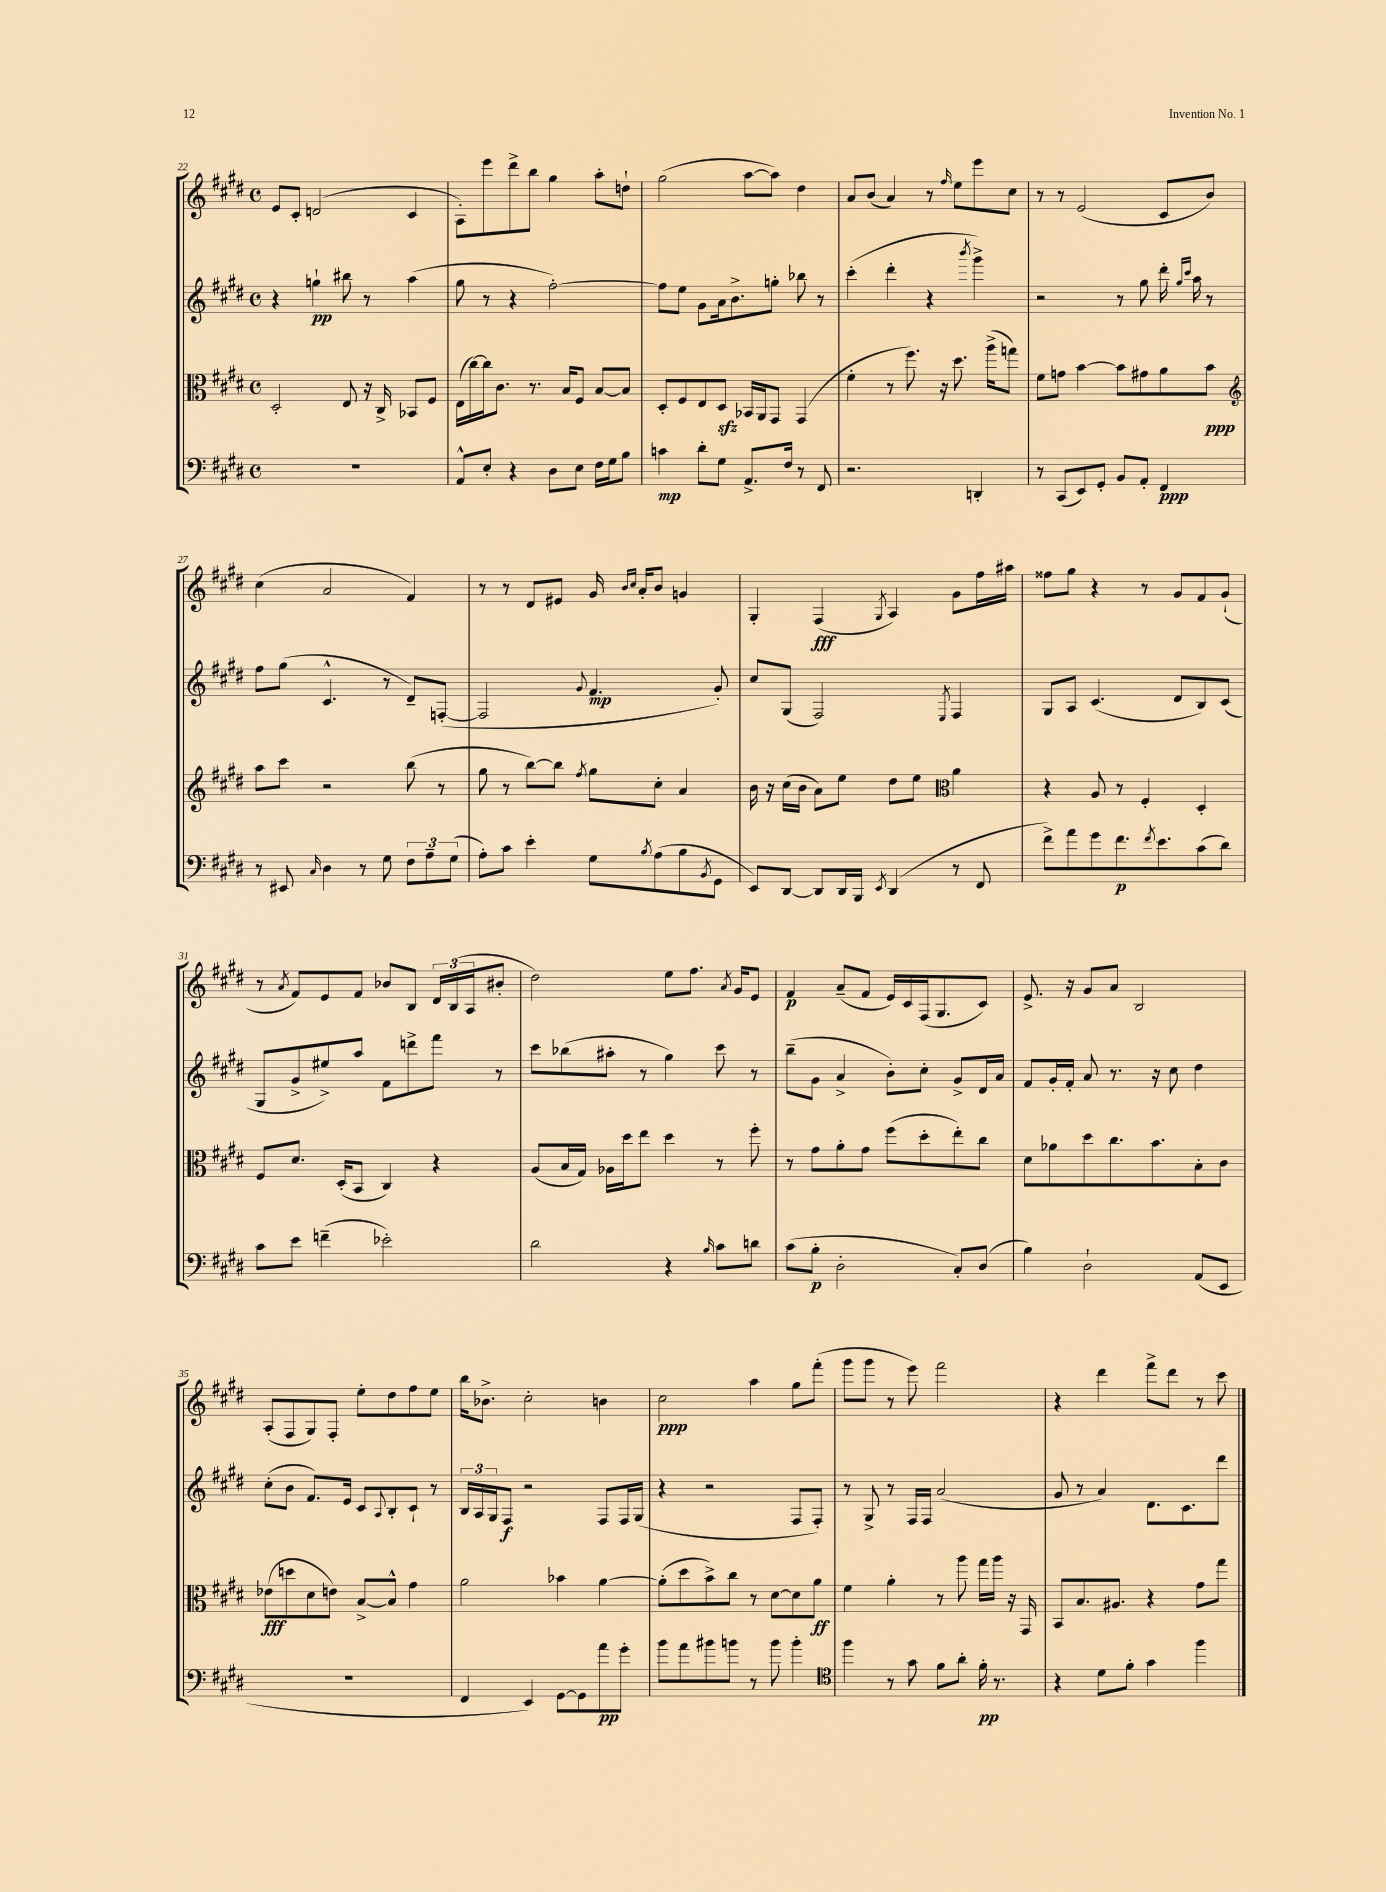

**kern	**dynam	**kern	**dynam	**kern	**dynam	**kern	**dynam
*part4	*part4	*part3	*part3	*part2	*part2	*part1	*part1
*staff4	*staff4	*staff3	*staff3	*staff2	*staff2	*staff1	*staff1
*clefF4	*	*clefC3	*	*clefG2	*	*clefG2	*
*k[f#c#g#d#]	*	*k[f#c#g#d#]	*	*k[f#c#g#d#]	*	*k[f#c#g#d#]	*
*M4/4	*	*M4/4	*	*M4/4	*	*M4/4	*
*met(c)	*	*met(c)	*	*met(c)	*	*met(c)	*
=22	=22	=22	=22	=22	=22	=22	=22
1r	.	2D#'/	.	4r	.	8e/L	.
.	.	.	.	.	.	8c#'/J	.
.	.	.	.	4ggn`\	pp	(2dn/	.
.	.	8E/	.	8bb#X\	.	.	.
.	.	16r	.	8r	.	.	.
.	.	16C#^/	.	.	.	.	.
.	.	8BB-X/L	.	(4aa\	.	4c#/	.
.	.	8F#/J	.	.	.	.	.
=23	=23	=23	=23	=23	=23	=23	=23
8AA^^/L	.	(16E\LL	.	8gg#\	.	8A'\L)	.
.	.	[16cc#\)	.	.	.	.	.
8E'/J	.	16cc#\J]	.	8r	.	8eee\	.
.	.	8.c#\J	.	.	.	.	.
4r	.	.	.	4r	.	8ddd#^\	.
.	.	8.r	.	.	.	8bb\J	.
8D#\L	.	.	.	[2ff#'\)	.	4gg#\	.
.	.	16B/KL	.	.	.	.	.
8E\J	.	8F#/J	.	.	.	.	.
16F#\LL	.	[8B/L	.	.	.	8aa'\L	.
16G#\J	.	.	.	.	.	.	.
8B\J	.	8B/J]	.	.	.	8ddn`\J	.
=24	=24	=24	=24	=24	=24	=24	=24
4cn\	mp	8D#'/L	.	8ff#\L]	.	(2gg#\	.
.	.	8F#/	.	8ee\J	.	.	.
8d#'\L	.	8E/	.	8g#\L	.	.	.
8G#\J	.	8D#zz/J	.	16a\k	.	.	.
.	.	.	.	8.b^\	.	.	.
8.AA^/L	.	16BB-X/LL	.	.	.	[8aa\L	.
.	.	16AA/J	.	.	.	.	.
.	.	8GG#/J	.	8ggn'\J	.	8aa\J])	.
16F#/Jk	.	.	.	.	.	.	.
8r	.	(4GG#/	.	8bb-X\	.	4dd#\	.
8FF#/	.	.	.	8r	.	.	.
=25	=25	=25	=25	=25	=25	=25	=25
2.r	.	4f#'\	.	(4ccc#'\	.	8a/L	.
.	.	.	.	.	.	(8b/J	.
.	.	8r	.	4ddd#'\	.	4a/)	.
.	.	8.ff#\)	.	.	.	.	.
.	.	.	.	4r	.	8r	.
.	.	16r	.	.	.	.	.
.	.	.	.	.	.	16qqff#/	.
.	.	8.dd#\	.	.	.	8ee\L	.
.	.	.	.	8qbbb/	.	.	.
4DDn'/	.	.	.	4ggg#^\)	.	8eee\	.
.	.	(16aa^\KL	.	.	.	.	.
.	.	8ggn\J)	.	.	.	8cc#\J	.
=26	=26	=26	=26	=26	=26	=26	=26
8r	.	8f#\L	.	2r	.	8r	.
(8CC#/L	.	8gn\J	.	.	.	8r	.
8EE/)	.	[4b\	.	.	.	(2e/	.
8GG#'/J	.	.	.	.	.	.	.
8BB/L	.	8b\L]	.	8r	.	.	.
8AA'/J	.	8g#X\	.	8gg#\	.	.	.
4FF#/	ppp	8a\	.	16ddd#'\	.	8c#/L	.
.	.	.	.	16qqgg#/LL	.	.	.
.	.	.	.	16qqccc#/JJ	.	.	.
.	.	.	.	16aa\	.	.	.
.	.	8b\J	ppp	8r	.	8b/J)	.
!!LO:LB:g=z
=27	=27	=27	=27	=27	=27	=27	=27
*	*	*clefG2	*	*	*	*	*
8r	.	8aa\L	.	8ff#\L	.	(4cc#\	.
8EE#X/	.	8ccc#\J	.	(8gg#\J	.	.	.
16qqC#/	.	.	.	.	.	.	.
4D#\	.	2r	.	4.c#^^/	.	2a/	.
8r	.	.	.	.	.	.	.
8G#\	.	.	.	8r	.	.	.
12F#\L	.	(8bb\	.	8d#~/L)	.	4f#/)	.
12A~\	.	.	.	.	.	.	.
.	.	8r	.	([8Fn'/J	.	.	.
(12G#\J	.	.	.	.	.	.	.
=28	=28	=28	=28	=28	=28	=28	=28
8A'\L)	.	8gg#\	.	2F/]	.	8r	.
8c#\J	.	8r	.	.	.	8r	.
4e'\	.	[8bb\L)	.	.	.	8d#/L	.
.	.	8bb\J]	.	.	.	8e#X/J	.
.	.	8qff#/	.	8qqg#/	.	.	.
8G#\L	.	8gg#\L	.	4.f#/	mp	16g#/	.
.	.	.	.	.	.	16qqb/LL	.
.	.	.	.	.	.	16qqcc#/JJ	.
.	.	.	.	.	.	16a'/KL	.
8qB/	.	.	.	.	.	.	.
(8A\	.	8cc#'\J	.	.	.	8b/J	.
8B\	.	4a/	.	.	.	4gn/	.
8qBB/	.	.	.	.	.	.	.
8GG#\J	.	.	.	8g#'/)	.	.	.
=29	=29	=29	=29	=29	=29	=29	=29
8EE/L)	.	16b\	.	8cc#/L	.	4G#'/	.
.	.	16r	.	.	.	.	.
[8DD#/J	.	(16cc#\LL	.	(8G#/J	.	.	.
.	.	16b\JJ	.	.	.	.	.
8DD#/L]	.	8a\L)	.	2F#/)	.	(4F#/	fff
16DD#/L	.	8ee\J	.	.	.	.	.
16BBB/JJ	.	.	.	.	.	.	.
8qEE/	.	.	.	.	.	8qG#/	.
(4DD#/	.	8dd#\L	.	.	.	4A/)	.
.	.	8ee\J	.	.	.	.	.
*	*	*clefC3	*	*	*	*	*
.	.	.	.	8qE/	.	.	.
8r	.	4a\	.	4F#/	.	8g#\L	.
8FF#/	.	.	.	.	.	16ff#\L	.
.	.	.	.	.	.	16aa#X\JJ	.
=30	=30	=30	=30	=30	=30	=30	=30
8f#^\L)	.	4r	.	8G#/L	.	8ff##X\L	.
8a\	.	.	.	8A/J	.	8gg#\J	.
8g#\	.	8A/	.	(4.c#/	.	4r	.
8.f#\	p	8r	.	.	.	.	.
.	.	4F#'/	.	.	.	8r	.
8qf#/	.	.	.	.	.	.	.
8.e\	.	.	.	.	.	.	.
.	.	.	.	8d#/L	.	8g#/L	.
(8c#\	.	4D#'/	.	8B/)	.	8f#/	.
8d#\J)	.	.	.	(8c#/J	.	(8g#`/J	.
!!LO:LB:g=z
=31	=31	=31	=31	=31	=31	=31	=31
8c#\L	.	8F#/L	.	8G#/L	.	8r	.
.	.	.	.	.	.	8qa/	.
8e\J	.	8.d#/J	.	8g#^/	.	8f#/L)	.
(4fn~\	.	.	.	8ee#X^/)	.	8e/	.
.	.	(16D#'/KL	.	.	.	.	.
.	.	8BB/J	.	8aa/J	.	8f#/J	.
2e-X'\)	.	4C#/)	.	8f#\L	.	8b-X/L	.
.	.	.	.	8dddn^\	.	8B/J	.
.	.	4r	.	8fff#\J	.	24d#/LL	.
.	.	.	.	.	.	(24B/	.
.	.	.	.	.	.	24A/J	.
.	.	.	.	8r	.	8b#X'/J	.
=32	=32	=32	=32	=32	=32	=32	=32
2d#\	.	(8A/L	.	8ccc#\L	.	2dd#\)	.
.	.	16B/L	.	(8bb-X\	.	.	.
.	.	16G#/JJ)	.	.	.	.	.
.	.	16A-X\LL	.	8aa#X'\J	.	.	.
.	.	16dd#\J	.	.	.	.	.
.	.	8ee\J	.	8r	.	.	.
4r	.	4dd#\	.	4gg#\)	.	8ee\L	.
.	.	.	.	.	.	8.ff#\J	.
16qqB/	.	.	.	.	.	.	.
8c#\L	.	8r	.	8ccc#\	.	.	.
.	.	.	.	.	.	8qa/	.
.	.	.	.	.	.	16g#/KL	.
8dn\J	.	8ff#'\	.	8r	.	8e/J	.
=33	=33	=33	=33	=33	=33	=33	=33
(8c#\L	.	8r	.	(8bb~\L	.	4f#/	p
8B'\J	p	8g#\L	.	8g#\J	.	.	.
2D#'\	.	8a'\	.	4a^/	.	(8a~/L	.
.	.	8g#\J	.	.	.	8f#/J	.
.	.	(8ff#\L	.	8b'\L)	.	16e/LL)	.
.	.	.	.	.	.	16c#/	.
.	.	8dd#'\	.	8cc#'\J	.	(16F#/J	.
.	.	.	.	.	.	8.G#/	.
8C#'/L)	.	8ee'\)	.	8g#^/L	.	.	.
(8D#/J	.	8cc#\J	.	16d#/L	.	8c#/J)	.
.	.	.	.	16a/JJ	.	.	.
=34	=34	=34	=34	=34	=34	=34	=34
4B\)	.	8d#\L	.	8f#/L	.	8.e^/	.
.	.	8a-X\	.	16g#'/L	.	.	.
.	.	.	.	16f#'/JJ	.	16r	.
2D#`\	.	8dd#\	.	8a/	.	8g#/L	.
.	.	8.cc#\	.	8.r	.	8a/J	.
.	.	.	.	.	.	2B/	.
.	.	8.b\	.	16r	.	.	.
.	.	.	.	8cc#\	.	.	.
(8AA/L	.	8B'\	.	4dd#\	.	.	.
8EE/J	.	8c#\J	.	.	.	.	.
!!LO:LB:g=z
=35	=35	=35	=35	=35	=35	=35	=35
1r	.	(8e-X\L	fff	(8cc#'\L	.	(8A'/L	.
.	.	8ddn\	.	8b\J	.	8F#/	.
.	.	8d#\	.	8.f#/L)	.	8G#/)	.
.	.	8en\J)	.	.	.	8F#'/J	.
.	.	.	.	16e/Jk	.	.	.
.	.	[8B^/L	.	8c#/L	.	8ee'\L	.
.	.	.	.	8qqA/	.	.	.
.	.	8B^^/J]	.	8B'/	.	8dd#\	.
.	.	4g#\	.	8c#`/J	.	8ff#\	.
.	.	.	.	8r	.	8ee\J	.
=36	=36	=36	=36	=36	=36	=36	=36
4FF#/	.	2a\	.	24B/LL	.	16bb\KL	.
.	.	.	.	24A/	.	.	.
.	.	.	.	.	.	8.b-X^\J	.
.	.	.	.	24G#/J	.	.	.
.	.	.	.	8F#/J	f	.	.
4EE/)	.	.	.	2r	.	2cc#'\	.
[8GG#\L	.	4b-X\	.	.	.	.	.
8GG#\]	.	.	.	.	.	.	.
8a\	pp	[4a\	.	8F#/L	.	4bn\	.
8g#'\J	.	.	.	16F#/L	.	.	.
.	.	.	.	(16G#/JJ	.	.	.
=37	=37	=37	=37	=37	=37	=37	=37
8b\L	.	(8a'\L]	.	4r	.	2cc#\	ppp
8a\	.	8dd#\	.	.	.	.	.
8b#X\	.	8b^\)	.	2r	.	.	.
8bn\J	.	8cc#\J	.	.	.	.	.
8r	.	8r	.	.	.	4aa\	.
8b\	.	[8d#\L	.	.	.	.	.
4b'\	.	8d#\]	.	8F#/L	.	8gg#\L	.
.	.	8a\J	ff	8F#'/J)	.	(8fff#'\J	.
=38	=38	=38	=38	=38	=38	=38	=38
*clefC4	*	*	*	*	*	*	*
4ff#\	.	4f#\	.	8r	.	8ggg#\L	.
.	.	.	.	8G#^/	.	8ggg#\J	.
8r	.	4a'\	.	8r	.	8r	.
8g#\	.	.	.	16F#/LL	.	8eee\)	.
.	.	.	.	16F#/JJ	.	.	.
8f#\L	.	8r	.	(2a/	.	2fff#\	.
8a'\J	.	8aa\	.	.	.	.	.
16f#'\	pp	16gg#\LL	.	.	.	.	.
8.r	.	16aa\JJ	.	.	.	.	.
.	.	16r	.	.	.	.	.
.	.	16GG#/	.	.	.	.	.
=39	=39	=39	=39	=39	=39	=39	=39
4r	.	8BB/L	.	8g#/	.	4r	.
.	.	8.B/	.	8r	.	.	.
8d#\L	.	.	.	4a/)	.	4ddd#\	.
.	.	8.A#X/J	.	.	.	.	.
8f#'\J	.	.	.	.	.	.	.
4g#\	.	4r	.	8.d#\L	.	8fff#^\L	.
.	.	.	.	.	.	8ddd#\J	.
.	.	.	.	8.c#\	.	.	.
4ff#\	.	8g#\L	.	.	.	8r	.
.	.	8gg#\J	.	8ddd#\J	.	8ccc#\	.
==	==	==	==	==	==	==	==
*-	*-	*-	*-	*-	*-	*-	*-
